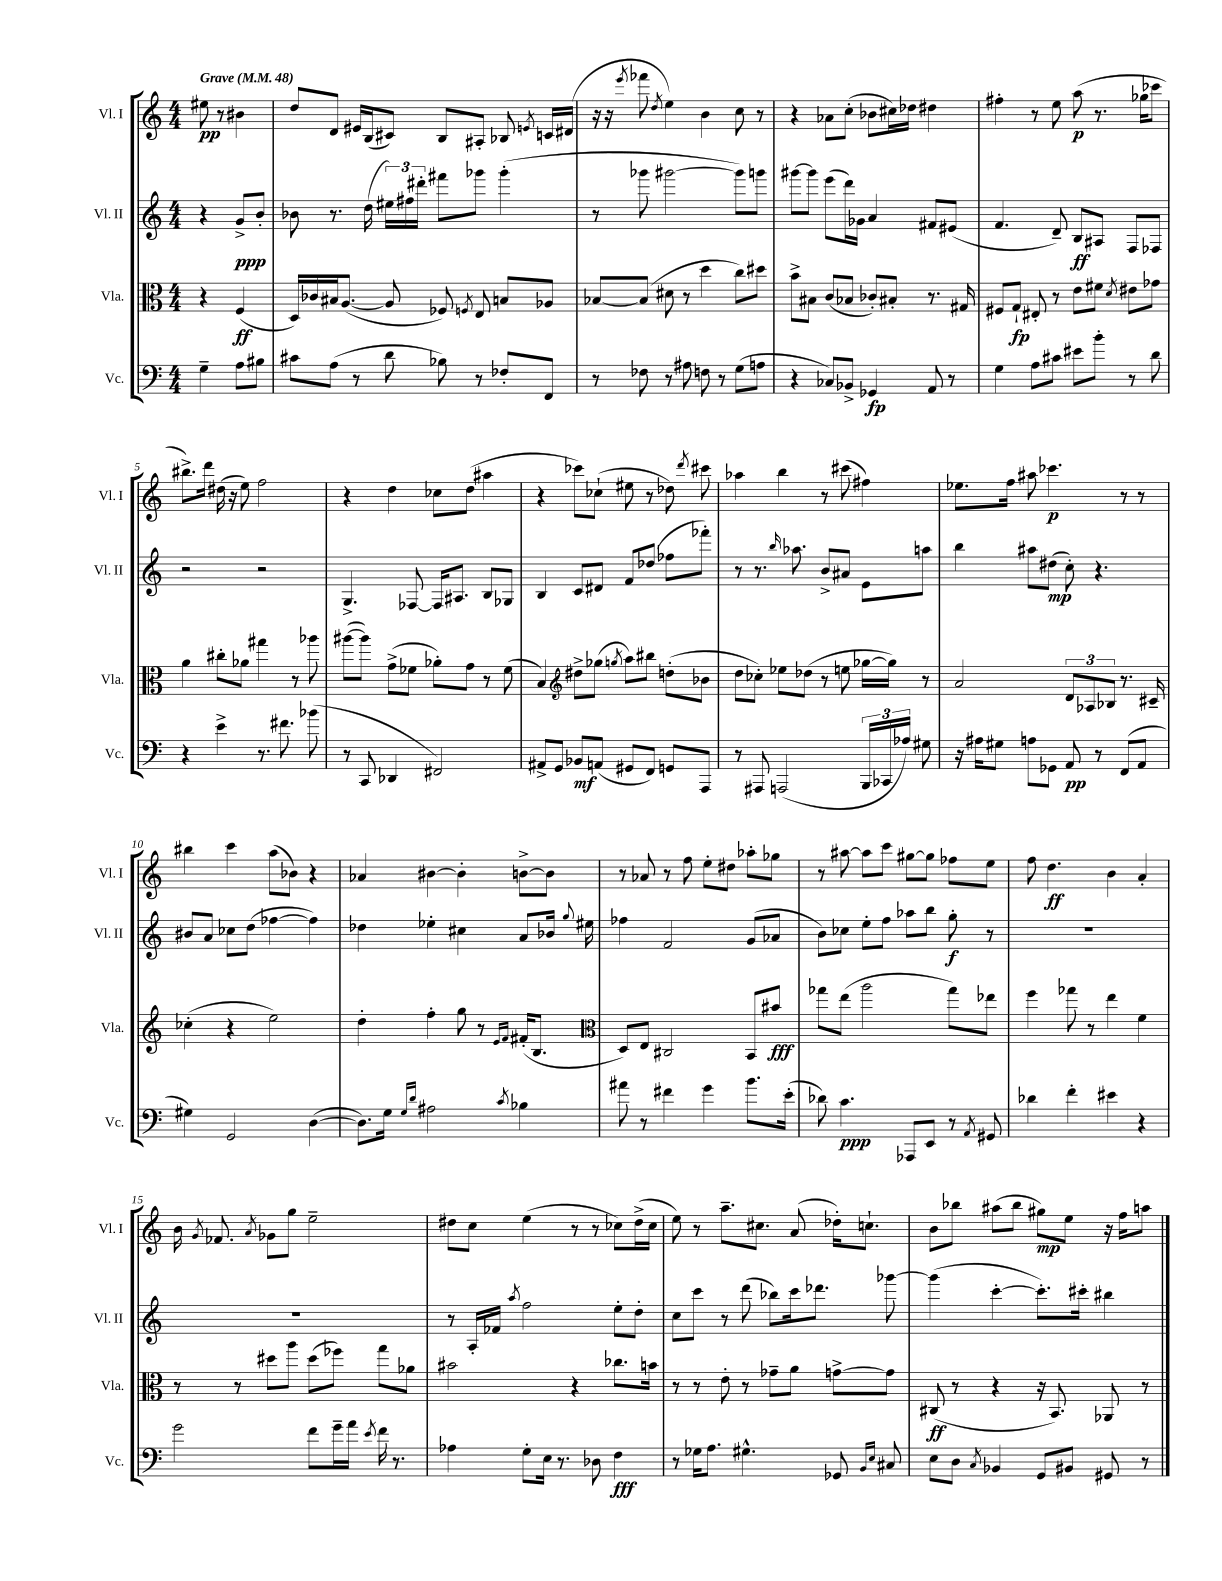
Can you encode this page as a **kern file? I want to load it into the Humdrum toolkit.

**kern	**kern	**kern	**kern
*staff4	*staff3	*staff2	*staff1
*clefF4	*clefC3	*clefG2	*clefG2
*k[]	*k[]	*k[]	*k[]
*M4/4	*M4/4	*M4/4	*M4/4
*MM48	*MM48	*MM48	*MM48
4G~\	4r	4r	8ee#\
.	.	.	8r
8A\L	(4F/	8g^/L	4b#\
8B#\J	.	8b'/J	.
=	=	=	=
8c#\L	16D/LL)	8b-\	8dd/L
.	16c-/	.	.
(8A\J	16B#/J	8.r	8d/J
.	([8.A/J	.	.
8r	.	.	16e#/LL
.	.	(16dd\	(16B/J
8d\	8A/]	24ee#\LL)	8c#/J)
.	.	24ff#\	.
.	.	24ddd#'\JJ	.
8B-\)	8F-/)	8fff#\L	8B/L
.	8qF/	.	.
8r	8E/	8ggg-\J	8A#'/J
8F-'/L	8B/L	(4ggg-'\	8B-/
.	.	.	8qe/
8FF/J	8A-/J	.	16c/LL
.	.	.	(16d#/JJ
=	=	=	=
8r	[8B-/L	8r	16r
.	.	.	16r
.	.	.	8qeee/
8F-\	(8B-/]J	8ggg-\	8fff-\
.	.	.	8qdd/
8r	8d#\	[2ggg#\	4ee\)
8A#\	8r	.	.
8F\	4dd\	.	4b\
8r	.	.	.
(8G\L	8cc\L)	8ggg#\]L)	8cc\
8A\J	8dd#\J	8ggg\J	8r
=	=	=	=
4r	8b^\L	[8ggg#\L	4r
.	8B#\J	8ggg#\]J	.
8C-/L)	(8c/L	(8eee\L	8a-\L
8BB-^/J	8B-/J	16ddd\L)	(8cc'\J
.	.	16g-\JJ	.
4GG-/	8c-'/L)	4a/	8b-\L
.	8B#'/J	.	16cc#\L)
.	.	.	16dd-\JJ
8AA/	8.r	8f#/L	4dd#\
8r	.	(8e#/J	.
.	16G#/	.	.
=	=	=	=
4G\	8F#/L	4.f/	4ff#'\
.	8G`/J	.	.
8A\L	8E#'/	.	8r
8c#\J	8r	8d~/)	8ee\
8e#\L	8e\L	8B/L	(8aa\
8b'\J	8f#\J	8A#/J	8.r
.	8qd/	.	.
8r	8e#\L	8F/L	.
.	.	.	16gg-\LK
8d\	8g-\J	8F-/J	8ccc-\J
=	=	=	=
4r	4a\	2r	8.bb#^\L)
.	.	.	16ddd\Jk
4e^\	8cc#'\L	.	(16dd#\
.	.	.	16r
.	8a-\J	.	8ee\)
8.r	4gg#\	2r	2ff\
8.f#\	.	.	.
.	8r	.	.
(8b-\	8aa-\	.	.
=	=	=	=
8r	([8aa#\L	4.G^/	4r
8CC/	8aa#\]J)	.	.
4DD-/	(8g^\L	.	4dd\
.	8f-\J	[8F-/	.
2FF#/)	8a-'\L)	16F-/]LK	8cc-\L
.	.	8.A#/J	.
.	8g\J	.	(8dd\J
.	8r	8B/L	4aa#\
.	(8f-\	8G-/J	.
=	=	=	=
8AA#^/L	4B/)	4B/	4r
8GG/J	.	.	.
*	*clefG2	*	*
8BB-/L	8dd#^\L	8c/L	8ccc-\L)
(8AA/J	(8gg-\J	8d#/J	(8cc-`\J
.	8qgg/	.	.
8GG#/L	8aa\L)	8f/L	8ee#\
8FF/J)	8bb#\J	(8dd-/J	8r
8GG/L	(8dd'\L	8ff-\L	8dd-\)
.	.	.	8qddd/
8AAA/J	8b-\J	8fff-'\J)	8ccc#\
=	=	=	=
8r	8dd\L	8r	4aa-\
8AAA#/	8cc-'\J)	8.r	.
(2AAA/	8ee-\L	.	4bb\
.	.	16qqbb/	.
.	.	8.aa-\	.
.	(8dd-\J	.	.
.	8r	8b^/L	8r
.	8ee\	8a#/J	(8ccc#\
24BBB/LL	[16gg-\LL	8e\L	4ff#\)
24CC-/	.	.	.
.	16gg-\]JJ)	.	.
24A-/JJ)	.	.	.
8G#\	8r	8aa\J	.
=	=	=	=
16r	2a/	4bb\	8.ee-\L
16A#\LK	.	.	.
8G#\J	.	.	.
.	.	.	16ff\Jk
8A\L	.	8aa#\L	8aa#\
8GG-\J	.	(8dd#\J	4.ccc-\
8AA/	12d/L	8cc'\)	.
.	12A-/	.	.
8r	.	4.r	.
.	12B-/J	.	.
(8FF/L	8.r	.	8r
8AA/J	.	.	8r
.	16c#~/	.	.
=	=	=	=
4G#\)	(4cc-'\	8b#/L	4bb#\
.	.	8a/J	.
2GG/	4r	8cc-\L	4ccc\
.	.	(8dd\J	.
.	2ee\)	[4ff-\	(8aa\L
.	.	.	8b-\J)
([4D\	.	4ff-\])	4r
=	=	=	=
8.D\]L)	4dd'\	4dd-\	4a-/
16G\Jk	.	.	.
16qqG/LL	.	.	.
16qqd/JJ	.	.	.
2A#\	4ff'\	4ee-'\	[4b#\
.	8gg\	4cc#\	4b#'\]
.	8r	.	.
.	16qqe/LL	.	.
8qc/	16qqf/JJ	.	.
4B-\	(16f#'/LK	8a/L	[8b^\L
.	8.B/J	.	.
.	.	16b-/Jk	8b\]J
.	.	8qqgg/	.
.	.	16ee#\	.
=	=	=	=
*	*clefC3	*	*
8a#\	8D/L)	4ff-\	8r
8r	8E/J	.	8a-/
4f#\	2C#/	2f/	8r
.	.	.	8ff\
4g\	.	.	8ee'\L
.	.	.	8dd#\J
8.b\L	8BB/L	(8g/L	8aa-'\L
.	8b#/J	8a-/J	8gg-\J
(16e'\Jk	.	.	.
=	=	=	=
8d-\)	8gg-\L	8b\L)	8r
4.c\	(8ee\J	8cc-\J	[8aa#\
.	2aa\	8ee'\L	8aa#\]L
.	.	8ff\J	8ccc\J
8AAA-/L	.	8aa-\L	[8gg#\L
8EE/J	.	8bb\J	8gg#\]J
8r	8gg-\L)	8gg'\	8ff-\L
8qAA/	.	.	.
8GG#/	8ee-\J	8r	8ee\J
=	=	=	=
4d-\	4ff\	1r	8ff\
.	.	.	4.dd\
4f'\	8gg-\	.	.
.	8r	.	.
4e#\	4ee\	.	4b\
4r	4f\	.	4a'/
=	=	=	=
2g\	8r	1r	16b\
.	.	.	8qg/
.	.	.	8.f-/
.	8r	.	.
.	.	.	8qa/
.	8dd#\L	.	8g-\L
.	8aa\J	.	8gg\J
8f\L	(8dd#\L	.	2ee~\
16g~\L	8ff-\J)	.	.
16a\JJ	.	.	.
8qe/	.	.	.
16f\	8gg\L	.	.
8.r	.	.	.
.	8a-\J	.	.
=	=	=	=
4A-\	2b#\	8r	8dd#\L
.	.	16A'/LL	8cc\J
.	.	16f-/JJ	.
.	.	8qaa/	.
8G'\L	.	2ff\	(4ee\
16E\Jk	.	.	.
8.r	.	.	.
.	4r	.	8r
8D-\	.	.	8r
4F\	8.cc-\L	8ee'\L	8cc-\L)
.	.	8dd'\J	(16dd#^\L
.	16b\Jk	.	16cc-\JJ
=	=	=	=
8r	8r	8cc\L	8ee\)
16G-\LK	8r	8ccc\J	8r
8.A\J	.	.	.
.	8e'\	8r	8.aa~\L
4.G#^^\	8r	(8ddd\	.
.	.	.	8.cc#\J
.	8g-~\L	8bb-\L)	.
.	8a\J	16ccc\k	(8a/
.	.	8.ddd-\J	.
8GG-/	[8g^\L	.	16dd-'\LK)
.	.	.	8.cc`\J
16qqBB/LL	.	.	.
16qqE/JJ	.	.	.
8C#/	8g\]J	[8ggg-\	.
=	=	=	=
8E\L	(8C#/	(4ggg-\]	8b\L
8D\J	8r	.	8bb-\J
8qC/	.	.	.
4BB-/	4r	[4ccc'\	(8aa#\L
.	.	.	8bb-\J
8GG/L	16r	8.ccc'\]L)	8gg#\L)
.	8.BB/)	.	.
8BB#/J	.	.	8ee\J
.	.	16ccc#'\Jk	.
8GG#/	8AA-/	4bb#\	16r
.	.	.	16ff\LK
8r	8r	.	8aa\J
==	==	==	==
*-	*-	*-	*-
